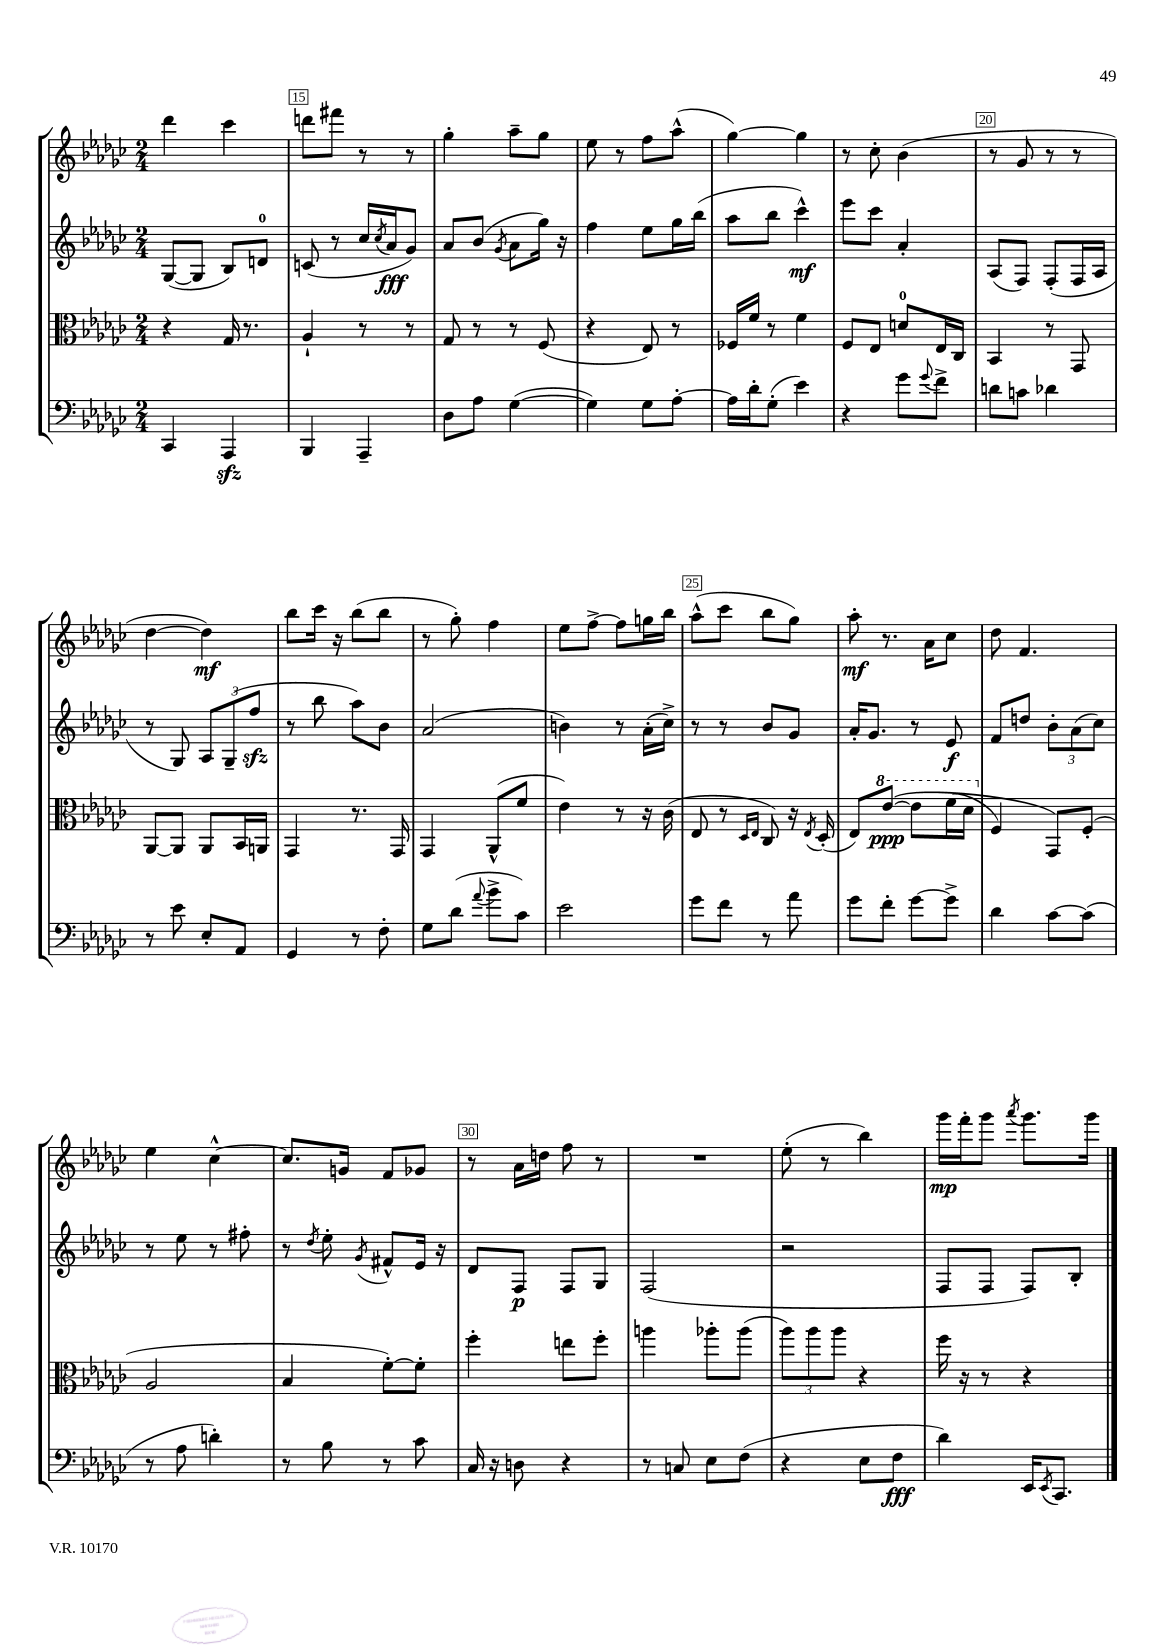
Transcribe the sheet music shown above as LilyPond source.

<<
\new StaffGroup <<
\new Staff = "s0" {
    \clef treble \key ges \major \numericTimeSignature \time 2/4
    des'''4 ces'''4 |
    d'''8 fis'''8 r8 r8 |
    ges''4-. aes''8-- ges''8 |
    ees''8 r8 f''8 aes''8-^( |
    ges''4~) ges''4 |
    r8 ces''8-. bes'4( |
    r8 ges'8 r8 r8 |
    des''4~ des''4\mf) |
    bes''8 ces'''16 r16 bes''8( bes''8 |
    r8 ges''8-.) f''4 |
    ees''8 f''8~-> f''8 g''16 bes''16 |
    aes''8-^( ces'''8 bes''8 ges''8) |
    aes''8-.\mf r8. aes'16 ces''8 |
    des''8 f'4. |
    ees''4 ces''4~-^ |
    ces''8. g'16 f'8 ges'8 |
    r8 aes'16 d''16 f''8 r8 |
    R2 |
    ees''8-.( r8 bes''4) |
    ges'''16\mp f'''16-. ges'''8 \acciaccatura { aes'''8 } ges'''8. ges'''16 \bar "|." |
}
\new Staff = "s1" {
    \clef treble \key ges \major \numericTimeSignature \time 2/4
    ges8~( ges8 bes8) d'8-0 |
    c'8( r8 ces''16 \acciaccatura { ces''8 } aes'16\fff ges'8) |
    aes'8 bes'8( \acciaccatura { ges'8 } aes'8 ges''16) r16 |
    f''4 ees''8 ges''16 bes''16( |
    aes''8 bes''8 ces'''4-^\mf) |
    ees'''8 ces'''8 aes'4-. |
    aes8( f8) f8-.( f16 aes16 |
    r8 ges8) \tuplet 3/2 { aes8 ges8--( f''8\sfz } |
    r8 bes''8 aes''8) bes'8 |
    aes'2( |
    b'4) r8 aes'16-.( ces''16->) |
    r8 r8 bes'8 ges'8 |
    aes'16-. ges'8. r8 ees'8\f |
    f'8 d''8 \tuplet 3/2 { bes'8-. aes'8( ces''8) } |
    r8 ees''8 r8 fis''8-. |
    r8 \acciaccatura { des''8 } ees''8-. \acciaccatura { ges'8 } fis'8-^ ees'16 r16 |
    des'8 f8\p f8 ges8 |
    f2( |
    r2 |
    f8 f8 f8) bes8-. \bar "|." |
}
\new Staff = "s2" {
    \clef alto \key ges \major \numericTimeSignature \time 2/4
    r4 ges16 r8. |
    aes4-! r8 r8 |
    ges8 r8 r8 f8( |
    r4 ees8) r8 |
    fes16 f'16 r8 f'4 |
    f8 ees8 d'8-0 ees16 ces16 |
    bes,4 r8 ges,8 |
    aes,8~ aes,8 aes,8 bes,16 a,16 |
    ges,4 r8. ges,16 |
    ges,4 aes,8-^( f'8 |
    ees'4) r8 r16 ces'16( |
    ees8 r8 \grace { des16 ees16 } ces8) r16 \acciaccatura { ees8 } des16-.( |
    ees8) \ottava #1 ees''8~\ppp\( ees''8 f''16( des''16 \ottava #0 |
    f4) ges,8\) f8-.( |
    aes2 |
    bes4 f'8~-.) f'8-. |
    f''4-. e''8 f''8-. |
    a''4 aes''8-. aes''8( |
    \tuplet 3/2 { aes''8) aes''8 aes''8 } r4 |
    f''16 r16 r8 r4 \bar "|." |
}
\new Staff = "s3" {
    \clef bass \key ges \major \numericTimeSignature \time 2/4
    ces,4 aes,,4\sfz |
    bes,,4 aes,,4-- |
    des8 aes8 ges4~( |
    ges4) ges8 aes8~-. |
    aes16 des'16-. ges8-.( ees'4) |
    r4 ges'8 \appoggiatura { ges'8 } f'8-> |
    d'8 c'8 des'4 |
    r8 ees'8 ees8-. aes,8 |
    ges,4 r8 f8-. |
    ges8 des'8( \appoggiatura { aes'8 } bes'8-> ces'8) |
    ees'2 |
    ges'8 f'8 r8 aes'8 |
    ges'8 f'8-. ges'8~ ges'8-> |
    des'4 ces'8~ ces'8( |
    r8 aes8 d'4-.) |
    r8 bes8 r8 ces'8 |
    ces16 r16 d8 r4 |
    r8 c8 ees8 f8( |
    r4 ees8 f8\fff |
    des'4) ees,16 \acciaccatura { ees,8 } ces,8. \bar "|." |
}
>>
>>
\layout { \context { \Score currentBarNumber = #14 \override BarNumber.break-visibility = ##(#f #t #t) barNumberVisibility = #(every-nth-bar-number-visible 5) \override BarNumber.stencil = #(make-stencil-boxer 0.1 0.3 ly:text-interface::print) } }
